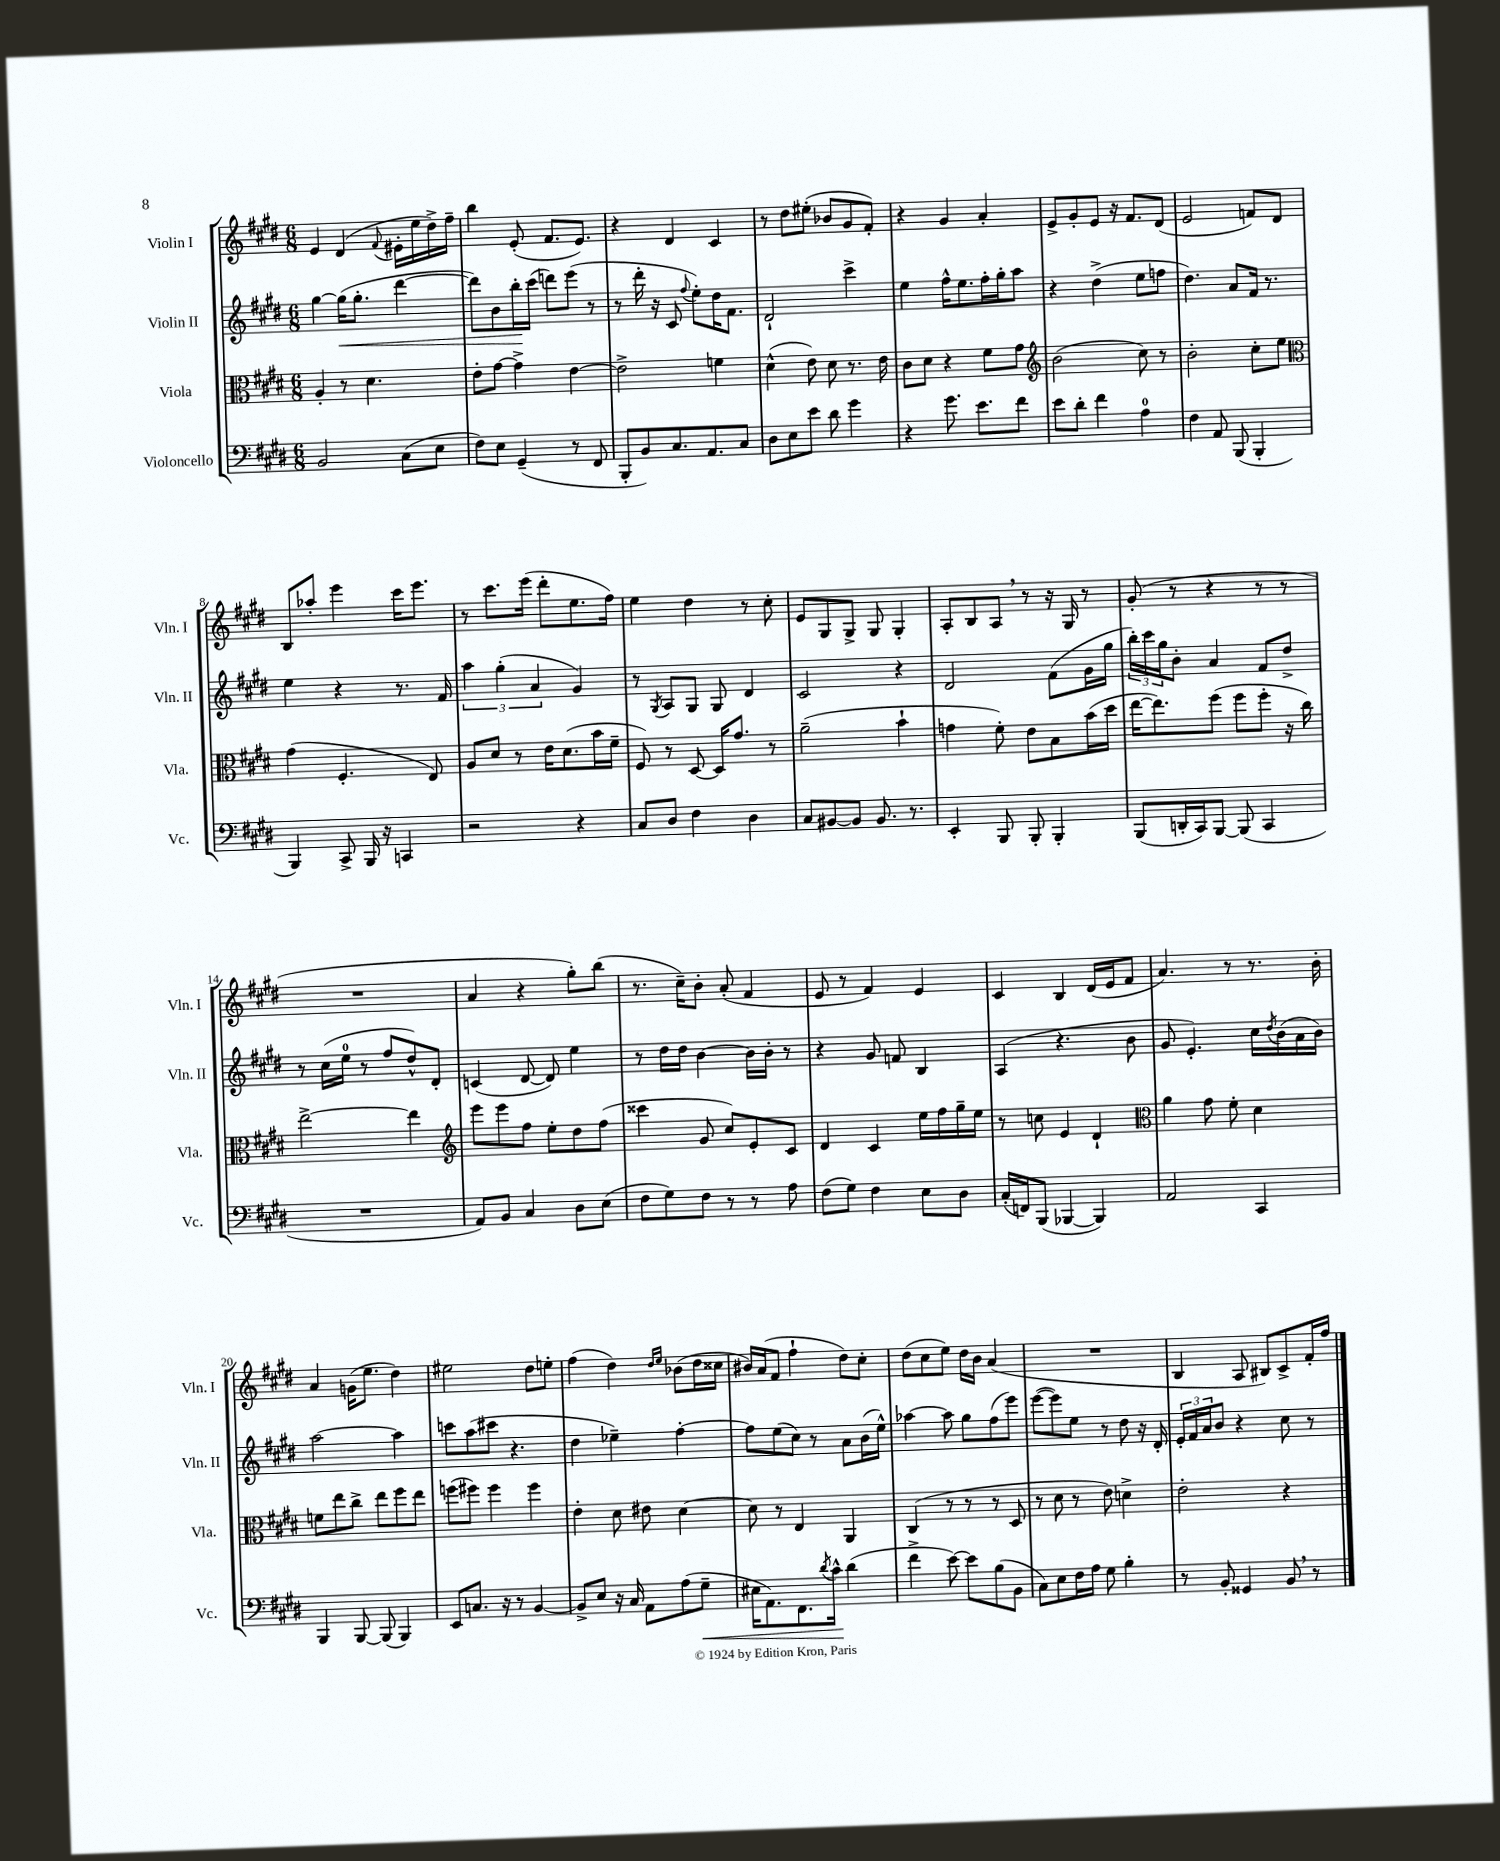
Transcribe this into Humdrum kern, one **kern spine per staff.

**kern	**kern	**kern	**kern
*staff4	*staff3	*staff2	*staff1
*clefF4	*clefC3	*clefG2	*clefG2
*k[f#c#g#d#]	*k[f#c#g#d#]	*k[f#c#g#d#]	*k[f#c#g#d#]
*M6/8	*M6/8	*M6/8	*M6/8
2BB	4A'	[4gg#	4e
.	8r	(16gg#]	(4d#
.	.	8.gg#'	.
.	4.d#	.	.
.	.	.	8qqf#
(8C#	.	[4ddd#	16e#'
.	.	.	16ee
8E	.	.	16dd#^)
.	.	.	16ff#~
=	=	=	=
8F#)	8e'	8ddd#])	4bb
8E	[8g#	8b	.
(4GG#~	4g#^]	16bb'	(8e'
.	.	(16ccc#	.
.	.	8ddd)	8.f#
8r	[4e	(8eee	.
.	.	.	8.e)
8FF#	.	8r	.
=	=	=	=
8BBB'	2e^]	8r	4r
8BB)	.	16ddd#'	.
.	.	16r	.
8.C#	.	8c#	4d#
.	.	8qqff#	.
.	.	8ee')	.
8.AA	.	.	.
.	4f	16dd#	4c#
.	.	8.f#	.
8C#	.	.	.
=	=	=	=
8D#	(4d#^^	2d#`	8r
8E	.	.	8dd#
8e	8e)	.	(8ee#'
8d#	8d#	.	8b-
4g#	8.r	4ccc#^	8g#
.	.	.	8f#')
.	16e	.	.
=	=	=	=
4r	8c#	4ee	4r
.	8d#	.	.
8.g#	4r	16ff#^^	4g#
.	.	8.ee	.
8.e	.	.	.
.	8f#	16ff#'	4a'
.	.	16gg#'	.
8f#	8g#	8aa	.
=	=	=	=
*	*clefG2	*	*
8e	(2b	4r	8e^
8d#'	.	.	8g#'
4f#	.	(4dd#^	8e
.	.	.	16r
.	.	.	8.f#
4A	8cc#)	8ee	.
.	8r	8ff	(8d#
=	=	=	=
4F#	2b'	4.dd#)	2e
8AA	.	.	.
(8BBB	.	8a	.
4BBB'	8cc#'	16f#	8f)
.	.	8.r	.
.	8ee	.	8d#
=	=	=	=
*	*clefC3	*	*
4BBB)	(4g#	4ee	8B
.	.	.	8aa-'
8CC#^	4.F#'	4r	4eee
16BBB	.	.	.
16r	.	.	.
4CC	.	8.r	16ccc#
.	.	.	8.eee
.	8E)	.	.
.	.	16f#	.
=	=	=	=
2r	8A	6aa	8r
.	8d#	.	8.ccc#
.	.	(6gg#'	.
.	8r	.	.
.	.	.	(16eee
.	.	6a	.
.	16e	.	8ddd#'
.	(8.d#	.	.
4r	.	4g#)	8.ee
.	16b	.	.
.	16f#~	.	16ff#)
=	=	=	=
8C#	8F#)	8r	4ee
.	.	8qG#	.
8D#	8r	8A	.
4F#	[8D#	8G#	4dd#
.	16D#]	8G#	.
.	8.g#	.	.
4D#	.	4d#	8r
.	8r	.	8cc#'
=	=	=	=
8C#	(2a~	2c#	8e
[8BB#	.	.	8G#
8BB#]	.	.	8G#^
8.BB#	.	.	8G#
.	4b`	4r	4G#'
8.r	.	.	.
=	=	=	=
4EE'	4g	2d#	8A'
.	.	.	8B
8BBB	8f#')	.	8A
8BBB'	8e	.	8r
4BBB'	8B	(8f#	16r
.	.	.	16G#
.	(16b	16g#	8r
.	16dd#	16gg#	.
=	=	=	=
(8BBB	[16ee	24bb')	(8g#'
.	.	24ccc#	.
.	8.ee])	.	.
.	.	24gg#	.
16DD'	.	8b'	8r
16CC#)	.	.	.
[8BBB	(8ff#	4a	4r
(8BBB]	8ff#	.	.
4CC#	8ff#'	8f#	8r
.	16r	8dd#^	8r
.	16cc#)	.	.
=	=	=	=
2.r	[2ee^	8r	2.r
.	.	(16cc#	.
.	.	16ee	.
.	.	8r	.
.	.	8ff#	.
.	4ee]	8dd#^^)	.
.	.	8d#'	.
=	=	=	=
*	*clefG2	*	*
8AA)	8eee	(4c	4a
8BB	8eee	.	.
4C#	8ff#	[8d#	4r
.	8ee'	8d#])	.
8D#	8dd#	4ee	8gg#')
(8E	(8ff#	.	(8bb
=	=	=	=
8F#	4ccc##	8r	8.r
8G#)	.	16dd#	.
.	.	16dd#	16cc#~)
8F#	8g#	[4b	8b'
8r	8cc#)	.	(8a'
8r	8e'	16b]	4f#
.	.	16b'	.
8A	8c#	8r	.
=	=	=	=
(8F#	4d#	4r	8e
8G#)	.	.	8r
4F#	4c#	8g#	4f#)
.	.	8f	.
8E	16ee	4B	4e
.	16ff#	.	.
8D#	16gg#~	.	.
.	16ee	.	.
=	=	=	=
(16C#'	8r	(4A	4c#
16FF)	.	.	.
(8BBB	8cc	.	.
[4BBB-	4e	4.r	4B
4BBB-])	4d#`	.	(16d#
.	.	.	16e
.	.	8b	8f#
=	=	=	=
*	*clefC3	*	*
2AA	4a	8g#	4.a)
.	.	4.e')	.
.	8g#	.	.
.	8f#'	.	8r
4CC#	4d#	16cc#	8.r
.	.	8qdd#	.
.	.	(16b	.
.	.	16a	.
.	.	16b)	16b'
=	=	=	=
4BBB	8f	[2aa	4a
.	8ee	.	.
[8BBB	8cc#^	.	(16g
.	.	.	8.ee
(8BBB]	8ee	.	.
4BBB)	8ff#	4aa]	4dd#)
.	8ee	.	.
=	=	=	=
8EE	(8ff	8ccc	2ee#
8.C	8ff#)	(8aa	.
.	4ff#	8ccc#	.
16r	.	.	.
8r	.	4.r	.
[4BB	4ff#	.	8dd#
.	.	.	8ee'
=	=	=	=
8BB^]	4e'	4dd#	(4ff#
8E	.	.	.
16r	8d#	4ee-~)	4dd#)
16C#	.	.	.
8AA	8e#	.	.
.	.	.	16qqdd#
.	.	.	16qqee
(8A	[4d#	[4ff#'	(8b-
8G#~	.	.	16dd#
.	.	.	16cc##
=	=	=	=
16E#	8d#]	8ff#]	16b#)
8.AA)	.	.	(16a
.	8r	(8ee	8f#
8.FF#	4E	8cc#)	4ff#`
.	.	8r	.
8qd#	.	.	.
16c#^^	.	.	.
(4d#	4AA	8a	8dd#)
.	.	(16b	8cc#'
.	.	16ee^^)	.
=	=	=	=
4f#^	(4C#	[4aa-	(8dd#
.	.	.	8cc#
[8e)	8r	8aa-]	8ee)
8e]	8r	8gg#	16dd#
.	.	.	16b
(8B	8r	(8ff#	(4a
8BB	8D#	8eee)	.
=	=	=	=
8C#)	8r	([8eee	2.r
8E	8d#	8eee])	.
16F#	8r	8ee	.
16A	.	.	.
8G#	8e)	8r	.
4B'	4d^	8dd#	.
.	.	16r	.
.	.	16d#'	.
=	=	=	=
8r	2e'	24e'	4B
.	.	24f#	.
.	.	24a	.
8BB'	.	8b	.
4GG##	.	4r	8A
.	.	.	8B#)
8BB	4r	8cc#	8c#^
8r	.	8r	16f#'
.	.	.	16ff#
==	==	==	==
*-	*-	*-	*-
